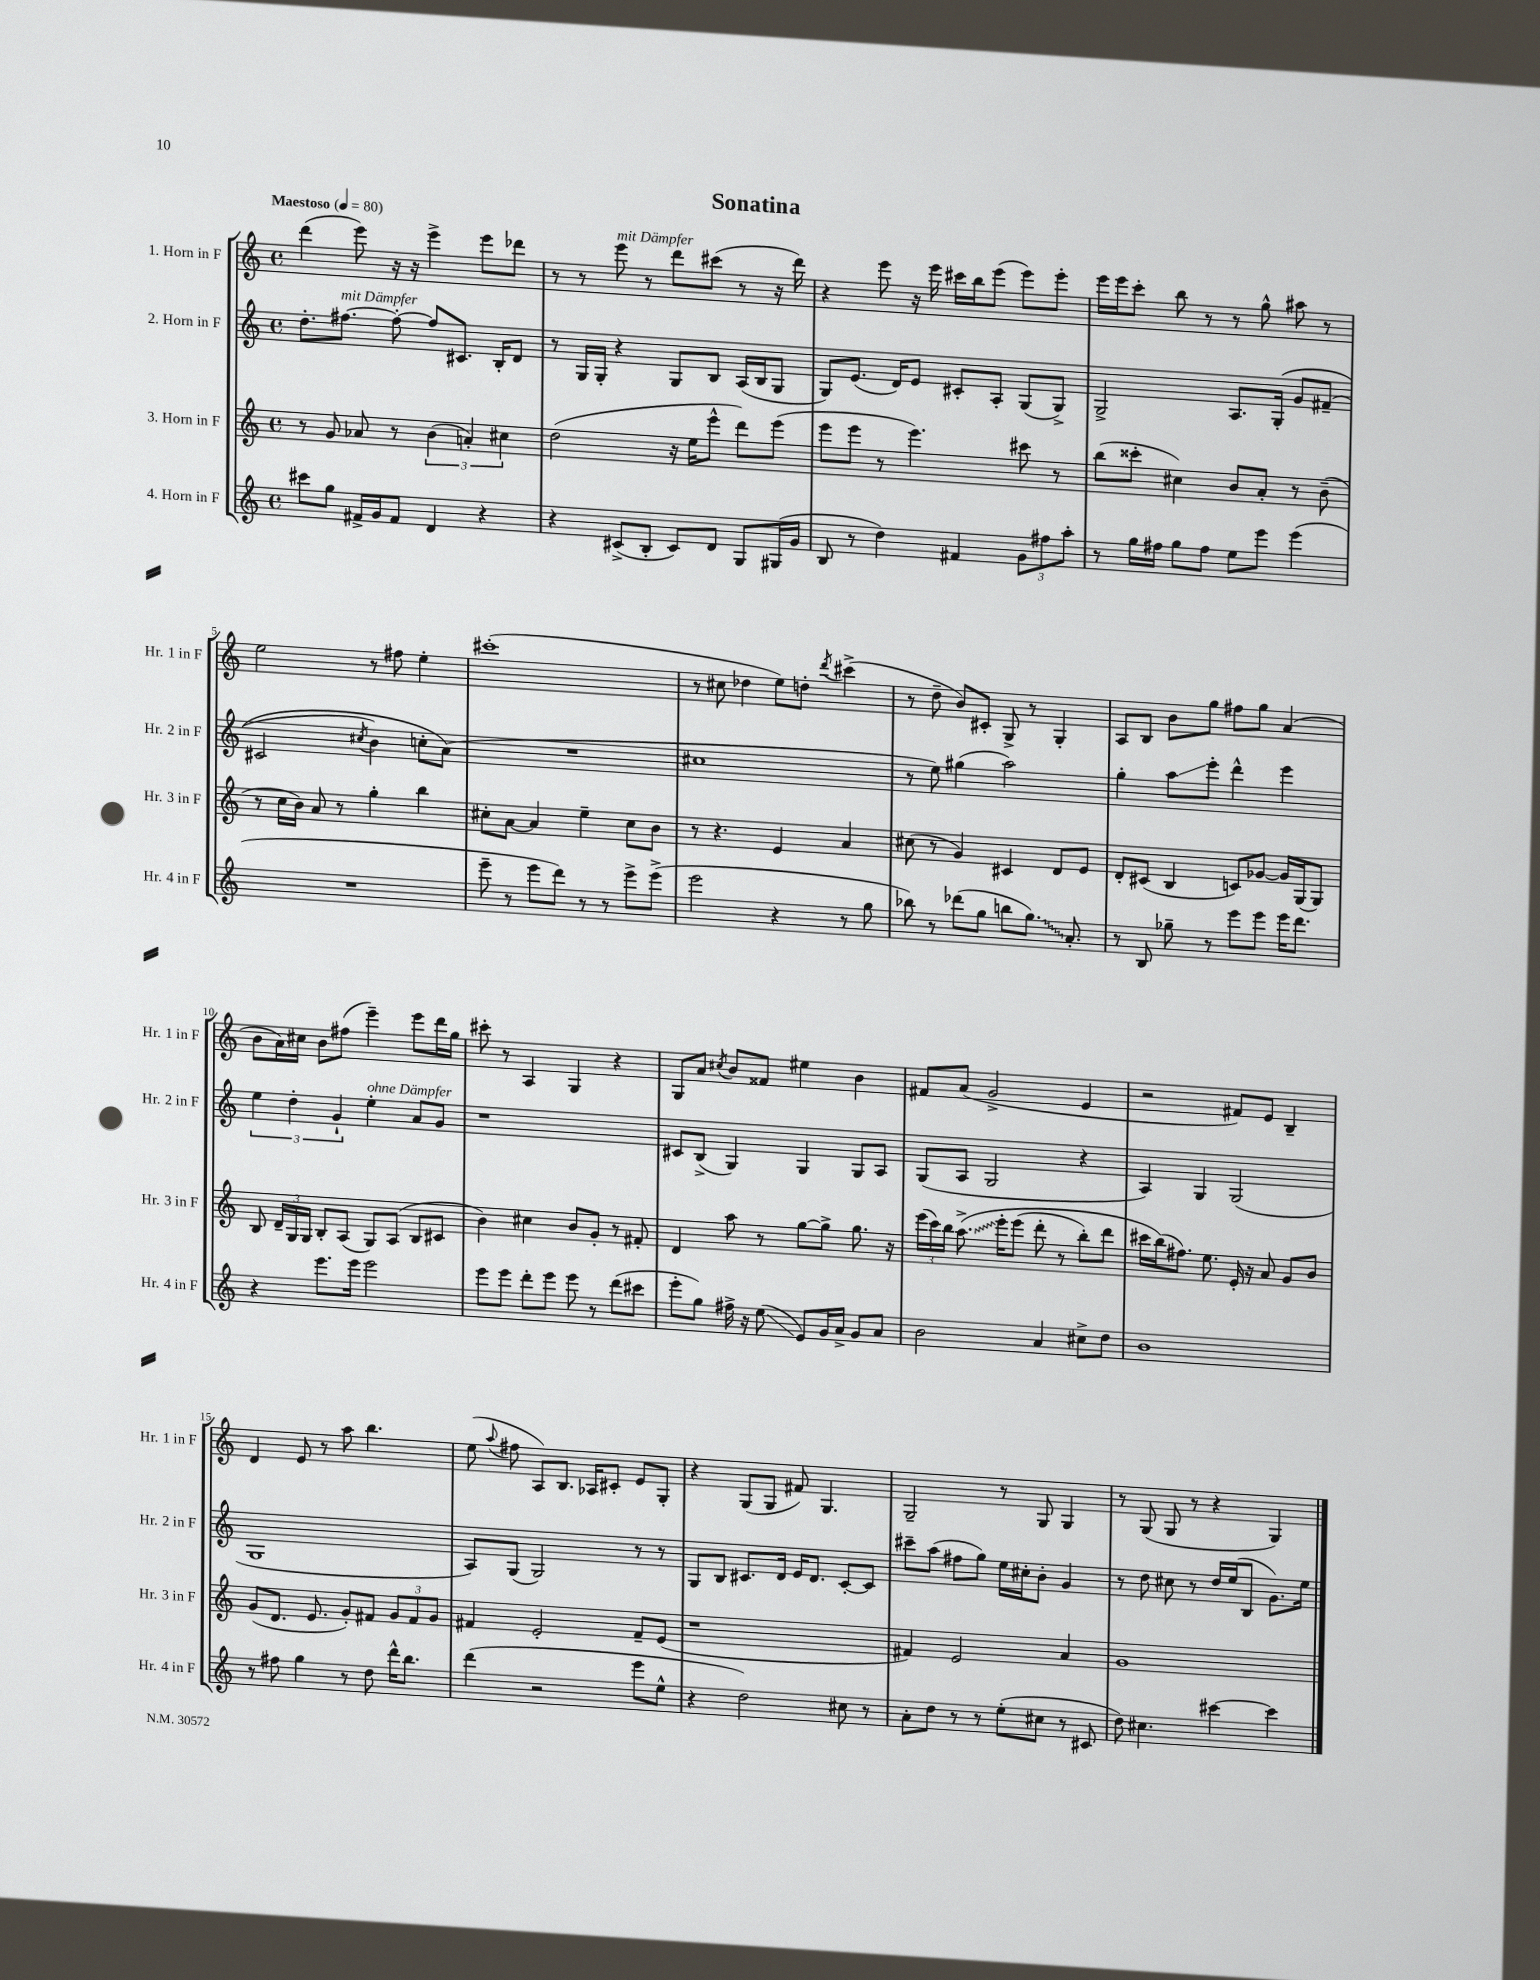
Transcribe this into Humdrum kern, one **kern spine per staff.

**kern	**kern	**kern	**kern
*staff4	*staff3	*staff2	*staff1
*clefG2	*clefG2	*clefG2	*clefG2
*k[]	*k[]	*k[]	*k[]
*M4/4	*M4/4	*M4/4	*M4/4
*met(c)	*met(c)	*met(c)	*met(c)
*MM80	*MM80	*MM80	*MM80
8ccc#	8r	8.dd'	(4ddd
8gg	8g	.	.
.	.	[8.ff#	.
16f#^	8a-	.	8eee)
16g	.	.	.
8f#	8r	8ff#'_	16r
.	.	.	16r
4d	(6b	8ff#]	4eee^
.	.	8.c#	.
.	6a')	.	.
4r	.	.	8eee
.	.	16B'	.
.	6cc#	.	.
.	.	8d	8ddd-
=	=	=	=
4r	(2dd	8r	8r
.	.	16G	8r
.	.	16G'	.
(8c#^	.	4r	8eee
8B'	.	.	8r
8c#)	16r	8G	8ddd
.	16ee	.	.
8d	8eee^^	8B	(8ccc#
8G	8ddd)	(16A	8r
.	.	16B	.
(16G#	(8eee	8G	16r
16g	.	.	16ddd)
=	=	=	=
8B	8eee	8G)	4r
8r	8eee	(8.e	.
4dd)	8r	.	8eee
.	.	16d)	.
.	4.eee)	8e	16r
.	.	.	16eee
4f#	.	8c#'	16ccc#
.	.	.	16bb
.	.	8A'	(8eee
12g	8ccc#	(8G	8eee)
12ff#	.	.	.
.	8r	8G^)	8eee'
12aa'	.	.	.
=	=	=	=
8r	(8bb	2G^	16eee
.	.	.	16eee
16gg	8ccc##'	.	8ccc'
16ff#	.	.	.
8gg	4cc#)	.	8bb
8ff#	.	.	8r
8ee	8b	8.A	8r
8eee	8a'	.	8gg^^
.	.	&(16G'	.
(4eee	8r	8g	8aa#
.	(8b~	(8f#~	8r
=	=	=	=
1r	8r	2c#	2ee
.	16cc	.	.
.	16b)	.	.
.	8a	.	.
.	8r	.	.
.	.	8qcc#	.
.	4gg'	4b)	8r
.	.	.	8ff#
.	4bb	8cc'	4ee'
.	.	(8a&)	.
=	=	=	=
8eee~	8cc#'	1r	(1ccc#'
8r	[8a	.	.
8eee	4a]	.	.
8ddd)	.	.	.
8r	4ee~	.	.
8r	.	.	.
8eee^	8cc#	.	.
(8eee^	8b	.	.
=	=	=	=
2eee	8r	1cc#	8r
.	4.r	.	8cc#
.	.	.	4dd-
4r	4e	.	8ee)
.	.	.	8dd'
.	.	.	8qddd
8r	4a	.	(4ccc#^
8gg	.	.	.
=	=	=	=
8bb-)	(8cc#	8r	8r
8r	8r	8ee)	8dd~
(8ddd-	4g)	(4gg#	8b)
8gg	.	.	8c#'
8bb	4c#	2aa)	8G^
8.gg)	.	.	8r
.	8d	.	4G'
8.a'	.	.	.
.	8e	.	.
=	=	=	=
8r	8d'	4gg'	8A
8B	(8c#	.	8B
8gg-~	4B	8aa	8b
8r	.	8eee'	8gg
8eee	8c)	4ddd^^	8ff#
8eee	[8g-	.	8gg
16eee	16g-]	4eee	(4a
8.ddd	(16G	.	.
.	8G)	.	.
=	=	=	=
4r	8B	6ee	8b
.	24d~	.	16a)
.	24G	6dd'	.
.	.	.	16cc#
.	24G	.	.
8.eee	8B'	.	8b
.	.	6g`	.
.	(8A	.	(8ff#
16eee	.	.	.
2eee	8G)	4ee'	4eee~)
.	(8A	.	.
.	8B	8a	8eee
.	8c#	8g	16ddd
.	.	.	16gg
=	=	=	=
8eee	4b)	1r	8ccc#'
8eee	.	.	8r
8ddd'	4cc#	.	4A
8eee	.	.	.
8eee	8b	.	4G
8r	8g'	.	.
(8ddd	8r	.	4r
8ccc#	8f#'	.	.
=	=	=	=
8eee'	4d	8c#	8G
8gg)	.	(8B^	8a
.	.	.	8qcc#
16ff#^	8aa	4G)	8b
16r	.	.	.
(8ee	8r	.	8f##
8e)	[8gg	4G	4ee#
16g	8gg^]	.	.
16a^	.	.	.
8g	8.gg	8G	4b
8a	.	8A	.
.	16r	.	.
=	=	=	=
2b	(24eee	(8G	8f#
.	24ccc)	.	.
.	24bb	.	.
.	&(8.aa^	8A	(8a
.	.	2G	2g^
.	16eee'	.	.
.	(8eee	.	.
4a	8ddd'	.	.
.	8r	.	.
8cc#^	8bb')	4r	4e
8dd	8ddd	.	.
=	=	=	=
1b	16ccc#	4A)	2r
.	(16bb&)	.	.
.	8.ff#)	.	.
.	.	4G	.
.	8.ee	.	.
.	16e'	(2G	8f#)
.	16r	.	.
.	8a	.	8e
.	8g	.	4B~
.	8b	.	.
=	=	=	=
8r	(8g	1G	4d
8ff#	8.d	.	.
4gg	.	.	8e
.	8.e	.	.
.	.	.	8r
8r	8g')	.	8aa
8dd	8f#	.	4.bb
16ddd^^	12g	.	.
8.bb	.	.	.
.	12f#	.	.
.	12g	.	.
=	=	=	=
(4ddd	4f#	8A)	(8ee
.	.	.	8qqaa
.	.	(8G	8ff#
2r	2e'	2G)	8A)
.	.	.	8.B
.	.	.	16A-
.	.	.	8c#'
8eee	8f#~	8r	8e
8ee^^	(8e	8r	8G'
=	=	=	=
4r	1r	8G	4r
.	.	8B	.
2dd)	.	8.c#	(8G
.	.	.	8G
.	.	16d	.
.	.	16e	8f#)
.	.	8.d	.
.	.	.	4.G
8cc#	.	[8c#'	.
8r	.	8c#]	.
=	=	=	=
8a'	4f#)	8ccc#~	2G~
8dd	.	(8aa	.
8r	2e	8ff#	.
8r	.	8gg)	.
(8ee'	.	16ee	8r
.	.	16cc#'	.
8cc#	.	8b'	8G
8r	4a	4g	4G
8c#	.	.	.
=	=	=	=
8dd)	1g	8r	8r
4.cc#	.	8dd	(8G
.	.	8cc#	8G
.	.	8r	8r
[4ccc#	.	16dd	4r
.	.	(16ee	.
.	.	8B	.
4ccc#]	.	8.g)	4G)
.	.	16ee	.
==	==	==	==
*-	*-	*-	*-
